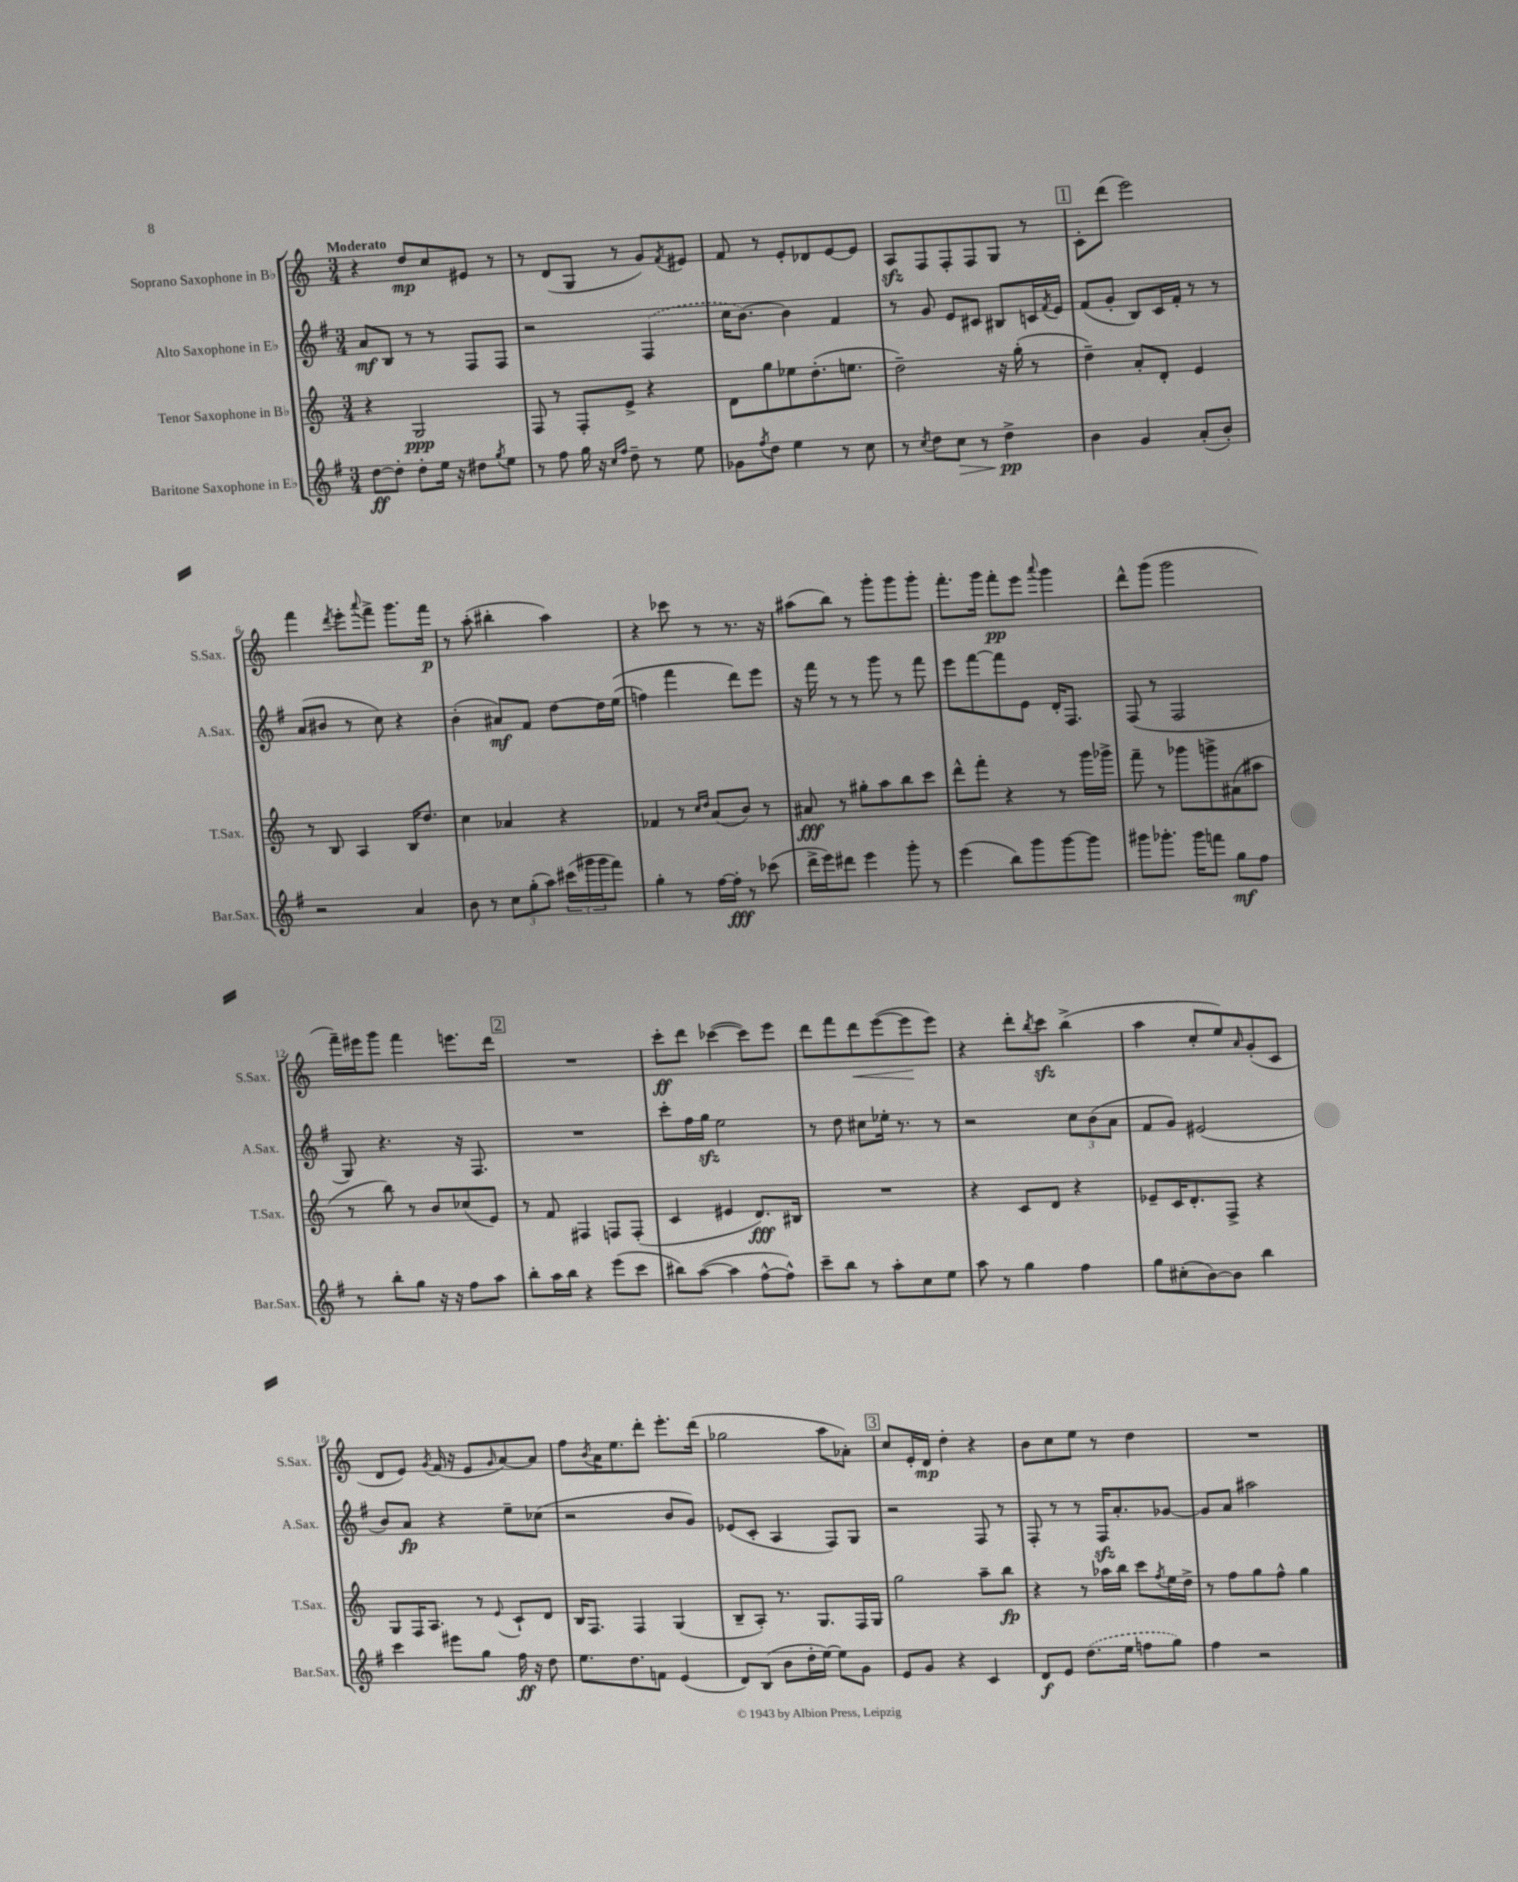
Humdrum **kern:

**kern	**kern	**kern	**kern
*staff4	*staff3	*staff2	*staff1
*clefG2	*clefG2	*clefG2	*clefG2
*k[f#]	*k[]	*k[f#]	*k[]
*M3/4	*M3/4	*M3/4	*M3/4
[8dd\L	4r	8a/L	4r
8dd'\]J	.	8B/J	.
8dd'\L	2G/	8r	8dd/L
16ee\Jk	.	8r	8cc/
16r	.	.	.
8dd#\L	.	8F#/L	8e#/J
8qgg/	.	.	.
8ee\J	.	8F#/J	8r
=	=	=	=
8r	8F/	2r	8r
8ff#\	8r	.	(8d/L
16gg\	8F'/L	.	8G/J
16r	.	.	.
16qqcc/LL	.	.	.
16qqff#/JJ	.	.	.
8dd~\	8e^/J	.	8r
8r	4r	(4F#/	8g/L)
.	.	.	8qf/
8ee\	.	.	8e#/J
=	=	=	=
8g-\L	8d\L	16cc\LK	8f/
.	.	[8.b\J)	.
8qff#/	.	.	.
8dd\J	8gg\	.	8r
4ee\	8ee-\	4b\]	8e'/L
.	(8.dd'\	.	8d-/
8r	.	4f#/	[8e/
.	8.ee\J	.	.
8cc\	.	.	8e/]J
=	=	=	=
8r	2dd~\)	8r	8A/L
8qcc/	.	.	.
8dd\L	.	8g/	8F/
8cc\J	.	8e/L	8F'/
8r	.	8c#/J	8F/
4dd^\	16r	8B#/L	8G/J
.	(16gg'\	.	.
.	8r	16c/L	8r
.	.	8qf#/	.
.	.	16e/JJ	.
=	=	=	=
4b\	4dd~\)	(8f#/L	8c'\L
.	.	8g'/J	(8ddd\J
4g/	8a'/L	8B/L)	2eee\)
.	8d'/J	16c/L	.
.	.	16f#'/JJ	.
(8a'/L	4e/	8r	.
8b'/J)	.	8r	.
=	=	=	=
2r	8r	(8a/L	4fff\
.	8B/	8b#/J	.
.	.	.	8qddd/
.	4A/	8r	8eee'\L
.	.	.	8qqaaa/
.	.	8cc\)	8fff^\J
4a/	16B/LK	4r	8.ggg\L
.	8.dd/J	.	.
.	.	.	16fff\Jk
=	=	=	=
8b\	4cc\	(4b'\	8r
8r	.	.	(8aa'\
12cc\L	4a-/	8a#/L)	4bb#'\
(12gg'\	.	.	.
.	.	8f#/J	.
12aa\J)	.	.	.
(24ccc#\LL	4r	[8dd\L	4aa\)
24ggg#\	.	.	.
24ggg#\J	.	.	.
8fff#\J)	.	16dd\]L	.
.	.	&((16ee\JJ	.
=	=	=	=
4gg'\	4f-/	4ff\)	4r
8r	8r	4fff#\	8ccc-\
.	16qqcc/LL	.	.
.	16qqdd/JJ	.	.
[16ff#\LL	(8a/L	.	8r
16ff#'\]JJ	.	.	.
8r	8b/J)	8ddd\L&)	8.r
(8ccc-\	8r	8eee\J	.
.	.	.	16r
=	=	=	=
16ddd^\LL	8a#/	16r	(8aa#\L
16eee\J)	.	16fff#\	.
8ddd#\J	8r	8r	8bb\J)
4eee\	8gg#'\L	8r	8r
.	8aa\	8ggg\	8ggg'\L
8ggg'\	8bb\	8r	8ggg\
8r	8ccc\J	8fff#\	8ggg'\J
=	=	=	=
(4eee\	8ddd^^\L	8eee\L	8.fff'\L
.	8fff'\J	[8fff#\	.
.	.	.	16ggg\Jk
8bb\L)	4r	8fff#\]	8fff'\L
8ggg\	.	8e\J	8eee\J
.	.	.	8qqaaa/
[8ggg\	8r	16d'/LK	4ggg\
.	.	8.F#/J	.
8ggg\]J	16ggg\LL	.	.
.	16ggg-^\JJ	.	.
=	=	=	=
8ggg#\L	8fff~\	(8F#/	8ddd^^\L
8.ggg-'\J	8r	8r	(8ggg\J
.	8ggg-\L	2F#/	2ggg\
16ggg-\LK	.	.	.
8fff\J	8ggg^\	.	.
8gg\L	(8a#\	.	.
8ff#\J	8aa#\J	.	.
=	=	=	=
8r	8r	8G/)	16fff~\LL)
.	.	.	16eee#\J
8bb'\L	8bb\)	4.r	8ggg\J
8gg\J	8r	.	4fff\
16r	8b/L	.	.
16r	.	.	.
8ff#\L	(8cc-/	16r	8.eee\L
.	.	8.F#/	.
8aa\J	8e/J)	.	.
.	.	.	16ddd\Jk
=	=	=	=
8bb'\L	8r	2.r	2.r
16aa\L	8f/	.	.
16bb\JJ	.	.	.
4r	4F#/	.	.
(8eee\L	8F/L	.	.
8ccc\J	(8F'/J	.	.
=	=	=	=
8bb#\L)	4c/	8ccc'\L	8ccc'\L
([8aa\J	.	16ff#\L	8ddd\J
.	.	16gg\JJ	.
4aa\]	4e#/	2ee\	([4ccc-\
[8ff#^^\L	8.d/L)	.	8ccc-\]L)
8ff#^^\]J)	.	.	8eee\J
.	16B#/Jk	.	.
=	=	=	=
8ccc~\L	2.r	8r	8ddd\L
8bb\J	.	8dd\	8fff\
8r	.	8cc#\L	8ddd\
8aa'\L	.	16ee-'\Jk	([8eee\
.	.	8.r	.
8cc\	.	.	8eee\]
8ee\J	.	8r	8eee\J)
=	=	=	=
8aa\	4r	2r	4r
8r	.	.	.
4gg\	8c/L	.	8ddd'\L
.	.	.	8qbb/
.	8d/J	.	8ccc\J
4ff#\	4r	12cc\L	(4bb^\
.	.	(12b\	.
.	.	12a\J	.
=	=	=	=
8gg\L	8e-~/L	8f#/L	4aa\
(8cc#'\	16c/K	8g/J)	.
.	8.d'/	.	.
[8b\)	.	(2e#/	8cc'/L
8b\]J	8F^/J	.	8ee/)
.	.	.	16qqa/
4bb\	4r	.	(8g'/
.	.	.	8c/J
=	=	=	=
4ccc\	8G/L	8b/L)	8d/L
.	16F/K	8a/J	8e/J)
.	8.A/J	.	.
.	.	.	8qg/
8eee#\L	.	4r	(16f/
.	.	.	16r
8gg\J	8r	.	8e/L
.	8qqe/	.	16qqg/
16ff#\	8c`/L	8ee~\L	[8a/)
16r	.	.	.
8dd\	8d/J	(8cc-\J	8a/]J
=	=	=	=
8.ee\L	16B/LK	2r	8ff\L
.	8.F/J	.	.
.	.	.	8qb/
.	.	.	16a\K
8.dd\	.	.	8.ee\
.	4F/	.	.
8f\J	.	.	8ddd'\J
(4e/	(4G/	8b/L	8.eee'\L
.	.	8g/J)	.
.	.	.	(16ddd\Jk
=	=	=	=
8d/L)	8B~/L	(8e-/L	2gg-\
(8B/J	8A'/J)	8c'/J	.
8b\L	8.r	4A/	.
16dd'\L	.	.	.
[16ee\JJ)	8.G/L	.	.
8ee\]L	.	8F#/L)	8aa\L
8g\J	16F/L	8G/J	8a-'\J)
.	16G/JJ	.	.
=	=	=	=
8e/L	2gg\	2r	8cc/L
8g/J	.	.	16e'/L
.	.	.	16d/JJ
4r	.	.	4dd'\
4c/	8aa~\L	8F#/	4r
.	8bb\J	8r	.
=	=	=	=
8d/L	4r	8F#'/	8b\L
8e/J	.	8r	8cc\
(8.dd\L	8r	8r	8ee\J
.	16aa-\LL	16F#/LK	8r
16ee\Jk	16bb\JJ	8.a'/	.
8ff\L	8ccc\L	.	4dd\
.	8qff/	.	.
8gg\J)	16ee\L	[8g-/J	.
.	16dd^\JJ	.	.
=	=	=	=
4ff#\	8r	8g-/]L	2.r
.	8ff\L	8a/J	.
2r	8gg\	2aa#\	.
.	8ff^^\J	.	.
.	4gg\	.	.
==	==	==	==
*-	*-	*-	*-
